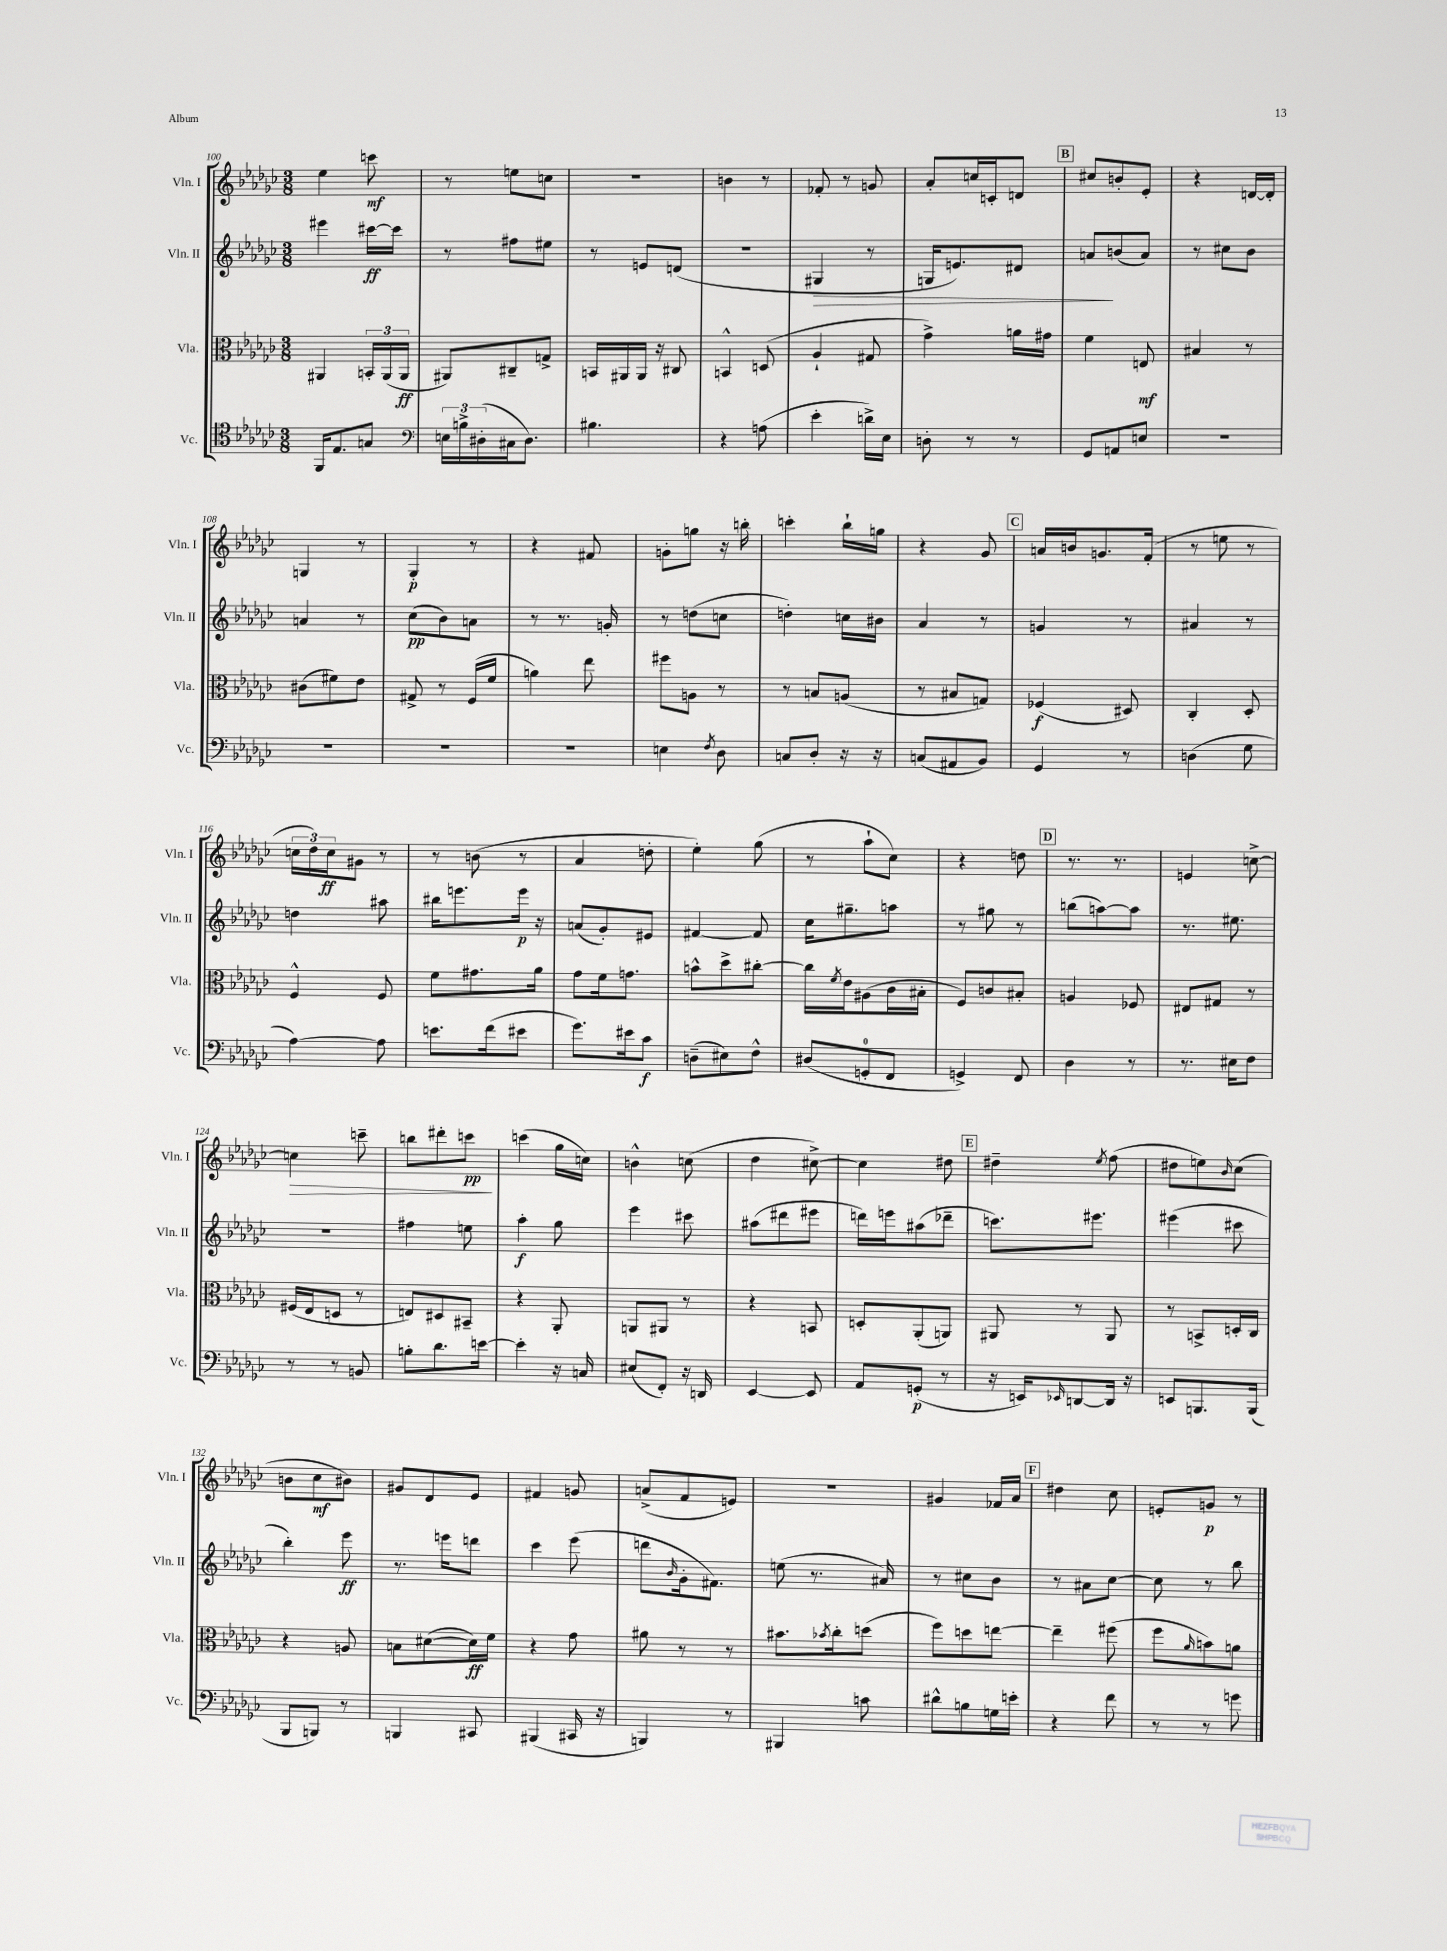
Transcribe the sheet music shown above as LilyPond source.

<<
\new StaffGroup <<
\new Staff = "s0" \with { instrumentName = "Vln. I" shortInstrumentName = "Vln. I" } {
    \clef treble \key ges \major \numericTimeSignature \time 3/8
    ees''4 c'''8\mf |
    r8 e''8 c''8 |
    R4. |
    b'4 r8 |
    fes'8-. r8 g'8 |
    aes'8-. c''16 c'16-. d'8 |
    \mark \markup { \box "B" } cis''8 b'8-. ees'8-. |
    r4 d'16~ d'16-. |
    g4 r8 |
    ges4-.\p r8 |
    r4 fis'8 |
    g'8-. g''8 r16 b''16-. |
    c'''4-. bes''16-! g''16 |
    r4 ges'8 |
    \mark \markup { \box "C" } a'16 b'16 g'8. f'16-.( |
    r8 e''8 r8 |
    \tuplet 3/2 { c''16 des''16) c''16\ff } gis'8 r8 |
    r8 b'8( r8 |
    aes'4 d''8-. |
    ees''4-.) ges''8( |
    r8 aes''8-! ces''8) |
    r4 d''8 |
    \mark \markup { \box "D" } r8. r8. |
    e'4 c''8~-> |
    c''4\> c'''8-- |
    b''8 dis'''8-. c'''8\pp\! |
    c'''4( ges''16 c''16) |
    b'4-^ c''8( |
    des''4 cis''8~->) |
    cis''4 dis''8 |
    \mark \markup { \box "E" } dis''4-- \acciaccatura { ees''8 } f''8( |
    dis''8 e''8) \grace { bes'16 } ces''8( |
    b'8 ces''8\mf bis'8) |
    gis'8 des'8 ees'8 |
    fis'4 g'8 |
    a'8->( f'8 e'8) |
    r4. |
    gis'4 fes'16 aes'16 |
    \mark \markup { \box "F" } dis''4 ces''8 |
    e'8-. g'8\p r8 \bar "|." |
}
\new Staff = "s1" \with { instrumentName = "Vln. II" shortInstrumentName = "Vln. II" } {
    \clef treble \key ges \major \numericTimeSignature \time 3/8
    eis'''4 cis'''16~\ff cis'''16 |
    r8 fis''8 eis''8 |
    r8 e'8 d'8( |
    R4. |
    gis4\> r8 |
    g16 e'8.) dis'8 |
    \mark \markup { \box "B" } a'8\! b'8( a'8) |
    r8 cis''8 bes'8 |
    a'4 r8 |
    ces''8\pp( bes'8) a'8 |
    r8 r8. g'16-. |
    r8 d''8( c''8 |
    d''4-.) c''16 bis'16 |
    aes'4 r8 |
    \mark \markup { \box "C" } g'4 r8 |
    ais'4 r8 |
    d''4 ais''8 |
    bis''16 e'''8. e'''16\p r16 |
    a'8( ges'8-.) eis'8 |
    fis'4~ fis'8 |
    ces''16 gis''8.-- a''8 |
    r8 gis''8 r8 |
    \mark \markup { \box "D" } b''8( a''8~) a''8 |
    r8. eis''8. |
    R4. |
    fis''4 e''8 |
    aes''4-.\f ges''8 |
    ees'''4 cis'''8 |
    ais''8( dis'''8 eis'''8 |
    d'''16) e'''16 ais''8( des'''8-- |
    \mark \markup { \box "E" } c'''8.) eis'''8. |
    eis'''4( cis'''8 |
    bes''4-.) ees'''8\ff |
    r8. e'''16 d'''8 |
    ces'''4 ees'''8( |
    d'''8 \grace { bes'16 } ges'16-. fis'8.) |
    e''8( r8. ais'16) |
    r8 cis''8 bes'8 |
    \mark \markup { \box "F" } r8 ais'8 ces''8~ |
    ces''8 r8 bes''8 \bar "|." |
}
\new Staff = "s2" \with { instrumentName = "Vla." shortInstrumentName = "Vla." } {
    \clef alto \key ges \major \numericTimeSignature \time 3/8
    ais,4 \tuplet 3/2 { b,16-. ais,16( ais,16\ff } |
    ais,8) cis8-- g8-> |
    b,16 ais,16 ais,16 r16 cis8 |
    b,4-^ d8( |
    aes4-! gis8 |
    ges'4->) a'16 gis'16 |
    \mark \markup { \box "B" } f'4 e8\mf |
    bis4 r8 |
    cis'8( fis'8) ees'8 |
    gis8-> r8 f16( f'16 |
    a'4) ees''8 |
    fis''8 a8 r8 |
    r8 b8 a8( |
    r8 bis8 g8) |
    \mark \markup { \box "C" } fes4\f( dis8) |
    ces4-. des8-. |
    f4-^ f8 |
    f'8 gis'8. aes'16 |
    ges'8 f'16 g'8. |
    b'8-^ des''8-> cis''8~-. |
    cis''16 \acciaccatura { f'8 } ees'16 ais8( ces'16 bis16-. |
    f8) c'8 bis8-. |
    \mark \markup { \box "D" } a4 fes8 |
    eis8 gis8 r8 |
    fis16( ees16 d8 r8 |
    e8) dis8 bis,8-- |
    r4 aes,8-. |
    a,8 ais,8 r8 |
    r4 b,8 |
    d8-. aes,8-.( a,8) |
    \mark \markup { \box "E" } ais,8 r8 ais,8 |
    r8 b,8-> d16-. ces16 |
    r4 a8 |
    b8 dis'8~( dis'16\ff) f'16 |
    r4 ges'8 |
    ais'8 r8 r8 |
    bis'8. \acciaccatura { bes'8 } ces''16-. d''8( |
    f''8) d''8 e''8~ |
    \mark \markup { \box "F" } e''4-- fis''8( |
    f''8 \grace { aes'16 } b'8) a'8 \bar "|." |
}
\new Staff = "s3" \with { instrumentName = "Vc." shortInstrumentName = "Vc." } {
    \clef tenor \key ges \major \numericTimeSignature \time 3/8
    f,16 ees8. g8 |
    \clef bass \tuplet 3/2 { e16 b16-> dis16-.( } cis16 dis8.) |
    bis4. |
    r4 a8( |
    ees'4-. d'16->) ees16 |
    d8-. r8 r8 |
    \mark \markup { \box "B" } ges,8 a,8 e8 |
    R4. |
    R4. |
    R4. |
    R4. |
    e4 \acciaccatura { f8 } des8 |
    c8 des8-. r16 r16 |
    c8( ais,8 bes,8) |
    \mark \markup { \box "C" } ges,4 r8 |
    d4( ges8 |
    aes4~) aes8 |
    e'8. f'16( eis'8 |
    ges'8.) eis'16 ces'8\f |
    d8--( eis8) f8-^ |
    dis8( g,8-0-. f,8 |
    g,4->) f,8 |
    \mark \markup { \box "D" } des4 r8 |
    r8. eis16 f8 |
    r8 r8 b,8 |
    b8-. des'8. e'16~ |
    e'4-. r16 c16 |
    eis8( f,8-.) r16 d,16 |
    ees,4~ ees,8 |
    aes,8 g,8-.\p( r8 |
    \mark \markup { \box "E" } r16 e,16) \grace { ees,16 } d,8~ d,16 r16 |
    e,8 b,,8. b,,16( |
    bes,,8 b,,8) r8 |
    b,,4 cis,8 |
    bis,,4( cis,16 r16 |
    b,,4) r8 |
    bis,,4 c'8 |
    dis'8-^ b8 g16 e'16-. |
    \mark \markup { \box "F" } r4 f'8 |
    r8 r8 g'8 \bar "|." |
}
>>
>>
\layout { \context { \Score currentBarNumber = #100 } }
